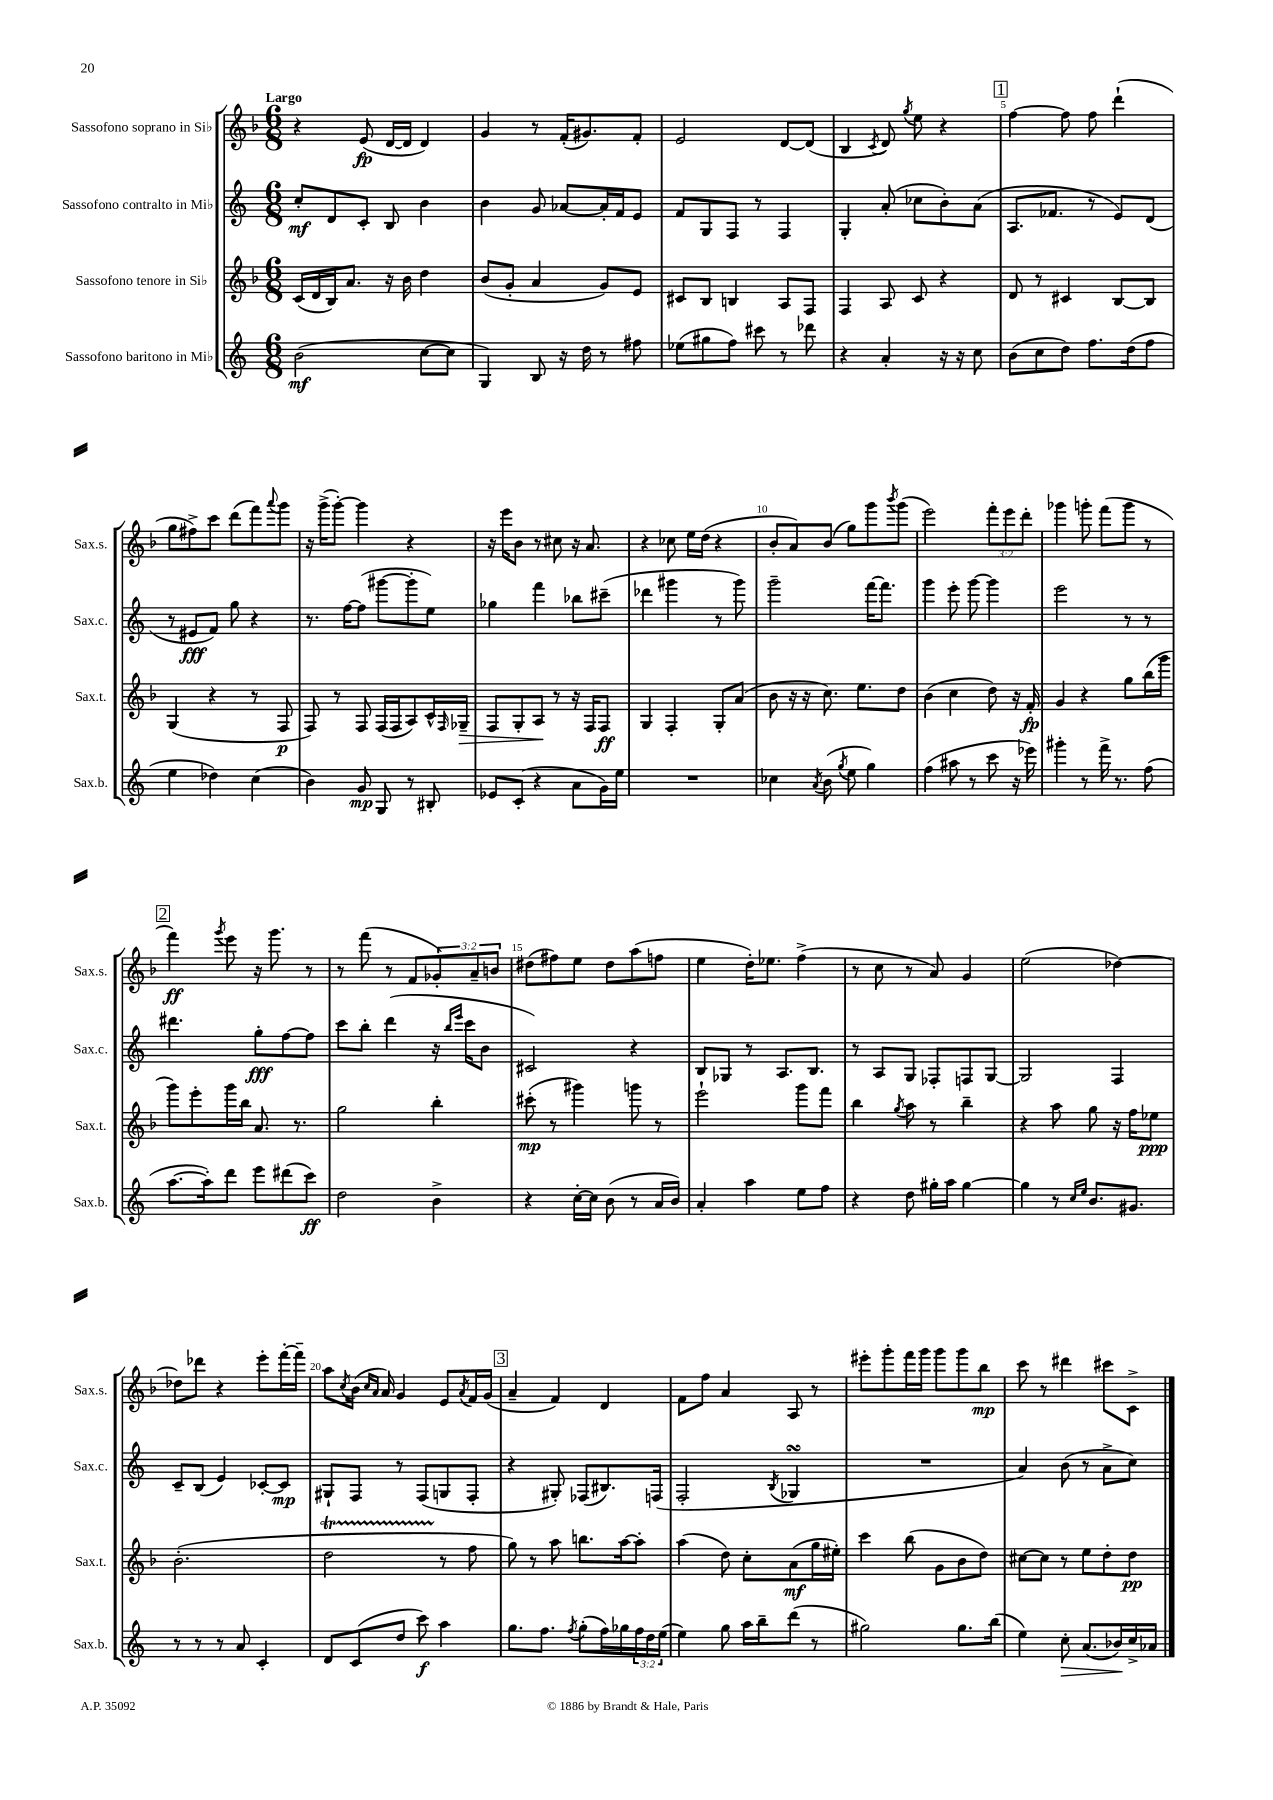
<<
\new StaffGroup <<
\new Staff = "s0" \with { instrumentName = "Sassofono soprano in Sib" shortInstrumentName = "Sax.s." } {
    \clef treble \key f \major \numericTimeSignature \time 6/8 \override Staff.TupletNumber.text = #tuplet-number::calc-fraction-text \tempo "Largo"
    r4 e'8\fp( d'16~ d'16 d'4) |
    g'4 r8 f'16-.( gis'8.) f'8-. |
    e'2 d'8~ d'8( |
    bes4 \acciaccatura { c'8 } d'8) \acciaccatura { g''8 } e''8 r4 |
    \mark \markup { \box "1" } f''4~ f''8 f''8 d'''4-!( |
    g''8 fis''8->) c'''8 d'''8( f'''8) \appoggiatura { a'''8 } g'''8 |
    r16 g'''16->( g'''8~-.) g'''4 r4 |
    r16 e'''16 bes'8 r8 cis''8 r16 a'8. |
    r4 ces''8 e''16 d''16( r4 |
    bes'8-. a'8) bes'8( g''8) g'''8 \acciaccatura { bes'''8 } g'''8( |
    e'''2) \tuplet 3/2 { f'''8-. e'''8 d'''8-. } |
    ges'''4 g'''8-. f'''8( g'''8 r8 |
    \mark \markup { \box "2" } f'''4\ff) \acciaccatura { g'''8 } e'''8 r16 g'''8. r8 |
    r8 f'''8( r8 f'8 \tuplet 3/2 { ges'8-.) a'8-- b'8 } |
    dis''8( fis''8) e''8 dis''8 a''8( f''8 |
    e''4 d''16-.) ees''8. f''4->( |
    r8 c''8 r8 a'8) g'4 |
    e''2( des''4~) |
    des''8 des'''8 r4 e'''8-. f'''16~-. f'''16-- |
    a''8 \acciaccatura { c''8 } bes'16( \grace { c''16 a'16 } a'16) g'4 e'8 \acciaccatura { a'8 } f'16 g'16( |
    \mark \markup { \box "3" } a'4-- f'4) d'4 |
    f'8 f''8 a'4 a8 r8 |
    eis'''8-. g'''8-. f'''16 g'''16 g'''8 g'''8 bes''8\mp |
    c'''8 r8 dis'''4 cis'''8 c'8-> \bar "|." |
}
\new Staff = "s1" \with { instrumentName = "Sassofono contralto in Mib" shortInstrumentName = "Sax.c." } {
    \clef treble \key c \major \numericTimeSignature \time 6/8
    c''8-.\mf d'8 c'8-. b8 b'4 |
    b'4 g'8 aes'8~ aes'16-. f'16 e'8 |
    f'8 g8 f8 r8 f4 |
    g4-. a'8-.( ces''8 b'8-.) a'8( |
    \mark \markup { \box "1" } a8. fes'8. r8 e'8) d'8( |
    r8 eis'8\fff f'8) g''8 r4 |
    r8. f''16~ f''8( gis'''8~ gis'''8-. e''8) |
    ges''4 f'''4 bes''8 cis'''8--( |
    des'''4 gis'''4 r8 gis'''8) |
    g'''2-- f'''16~ f'''8. |
    g'''4 e'''8-. g'''8~ g'''4 |
    e'''2 r8 r8 |
    \mark \markup { \box "2" } dis'''4. g''8-.\fff f''8~ f''8 |
    c'''8 b''8-. d'''4( r16 \grace { b''16 e'''16 } c'''16 b'8 |
    cis'2) r4 |
    b8 ges8 r8 a8. b8. |
    r8 a8 g8 fes8-. f8 g8~ |
    g2 f4 |
    c'8-- b8( e'4) ces'8~-. ces'8\mp |
    gis8-! f8 r8 f8( g8 f8-. |
    \mark \markup { \box "3" } r4 gis8-.) fes8( bis8.) f16( |
    f2-. \acciaccatura { b8 } ges4\turn |
    R2. |
    a'4) b'8( r8 a'8-> c''8) \bar "|." |
}
\new Staff = "s2" \with { instrumentName = "Sassofono tenore in Sib" shortInstrumentName = "Sax.t." } {
    \clef treble \key f \major \numericTimeSignature \time 6/8
    c'16( d'16 bes16) a'8. r16 bes'16 d''4 |
    bes'8( g'8-. a'4 g'8) e'8 |
    cis'8 bes8 b4 a8 f8 |
    f4 a8 c'8 r4 |
    \mark \markup { \box "1" } d'8 r8 cis'4 bes8~ bes8 |
    g4( r4 r8 f8\p |
    f8) r8 f8 f16( f16 a8) c'16-^ \grace { f16 } ges16--\> |
    f8 g8-. a8\! r8 r16 f16 f8\ff |
    g4 f4-. g8-. a'8( |
    bes'8 r16 r16 c''8.) e''8. d''8 |
    bes'4( c''4 d''8) r16 f'16-.\fp |
    g'4 r4 g''8 bes''16( g'''16 |
    \mark \markup { \box "2" } g'''8) e'''8-. g'''16 bes''16 a'8. r8. |
    g''2 bes''4-. |
    cis'''8-.\mp( r8 gis'''4) g'''8 r8 |
    e'''2-! g'''8 f'''8 |
    bes''4 \acciaccatura { g''8 } a''8 r8 bes''4-- |
    r4 a''8 g''8 r16 f''16 ees''8\ppp |
    bes'2.-.( |
    d''2\startTrillSpan r8\stopTrillSpan f''8 |
    \mark \markup { \box "3" } g''8) r8 a''8 b''8. a''16~ a''8-. |
    a''4( d''8) c''8-. a'8\mf( g''16 eis''16-.) |
    c'''4 bes''8( g'8 bes'8 d''8) |
    cis''8~ cis''8 r8 e''8 d''8-. d''8\pp \bar "|." |
}
\new Staff = "s3" \with { instrumentName = "Sassofono baritono in Mib" shortInstrumentName = "Sax.b." } {
    \clef treble \key c \major \numericTimeSignature \time 6/8 \override Staff.TupletNumber.text = #tuplet-number::calc-fraction-text
    b'2\mf( c''8~ c''8 |
    g4) b8 r16 d''16 r8 fis''8 |
    ees''8( gis''8 f''8) cis'''8 r8 des'''8 |
    r4 a'4-. r16 r16 c''8 |
    \mark \markup { \box "1" } b'8( c''8 d''8) f''8. d''16( f''8 |
    e''4 des''4) c''4( |
    b'4) g'8\mp g8 r8 bis8-. |
    ees'8 c'8-.( r4 a'8 g'16) e''16 |
    R2. |
    ces''4 \acciaccatura { a'8 } b'8( \acciaccatura { g''8 } e''8 g''4) |
    f''4( ais''8 r8 c'''8 r16 ees'''16) |
    gis'''4-. r8 f'''16-> r8. f''8( |
    \mark \markup { \box "2" } a''8.~ a''16-.) d'''8 e'''8 dis'''8( c'''8\ff) |
    d''2 b'4-> |
    r4 c''16~-. c''16 b'8( r8 a'16 b'16) |
    a'4-. a''4 e''8 f''8 |
    r4 d''8 gis''16-. a''16 gis''4~ |
    gis''4 r8 \grace { c''16 e''16 } b'8. gis'8. |
    r8 r8 r8 a'8 c'4-. |
    d'8 c'8( d''8 c'''8\f) a''4 |
    \mark \markup { \box "3" } g''8. f''8. \acciaccatura { f''8 } g''8-.( f''16) ges''16 \tuplet 3/2 { f''16 d''16 e''16( } |
    e''4) g''8 a''16 b''16-- d'''8( r8 |
    gis''2) gis''8. b''16( |
    e''4) c''8-.\> a'8.( bes'16\!) c''16-> aes'16 \bar "|." |
}
>>
>>
\layout { \context { \Score \override BarNumber.break-visibility = ##(#f #t #t) barNumberVisibility = #(every-nth-bar-number-visible 5) } }
